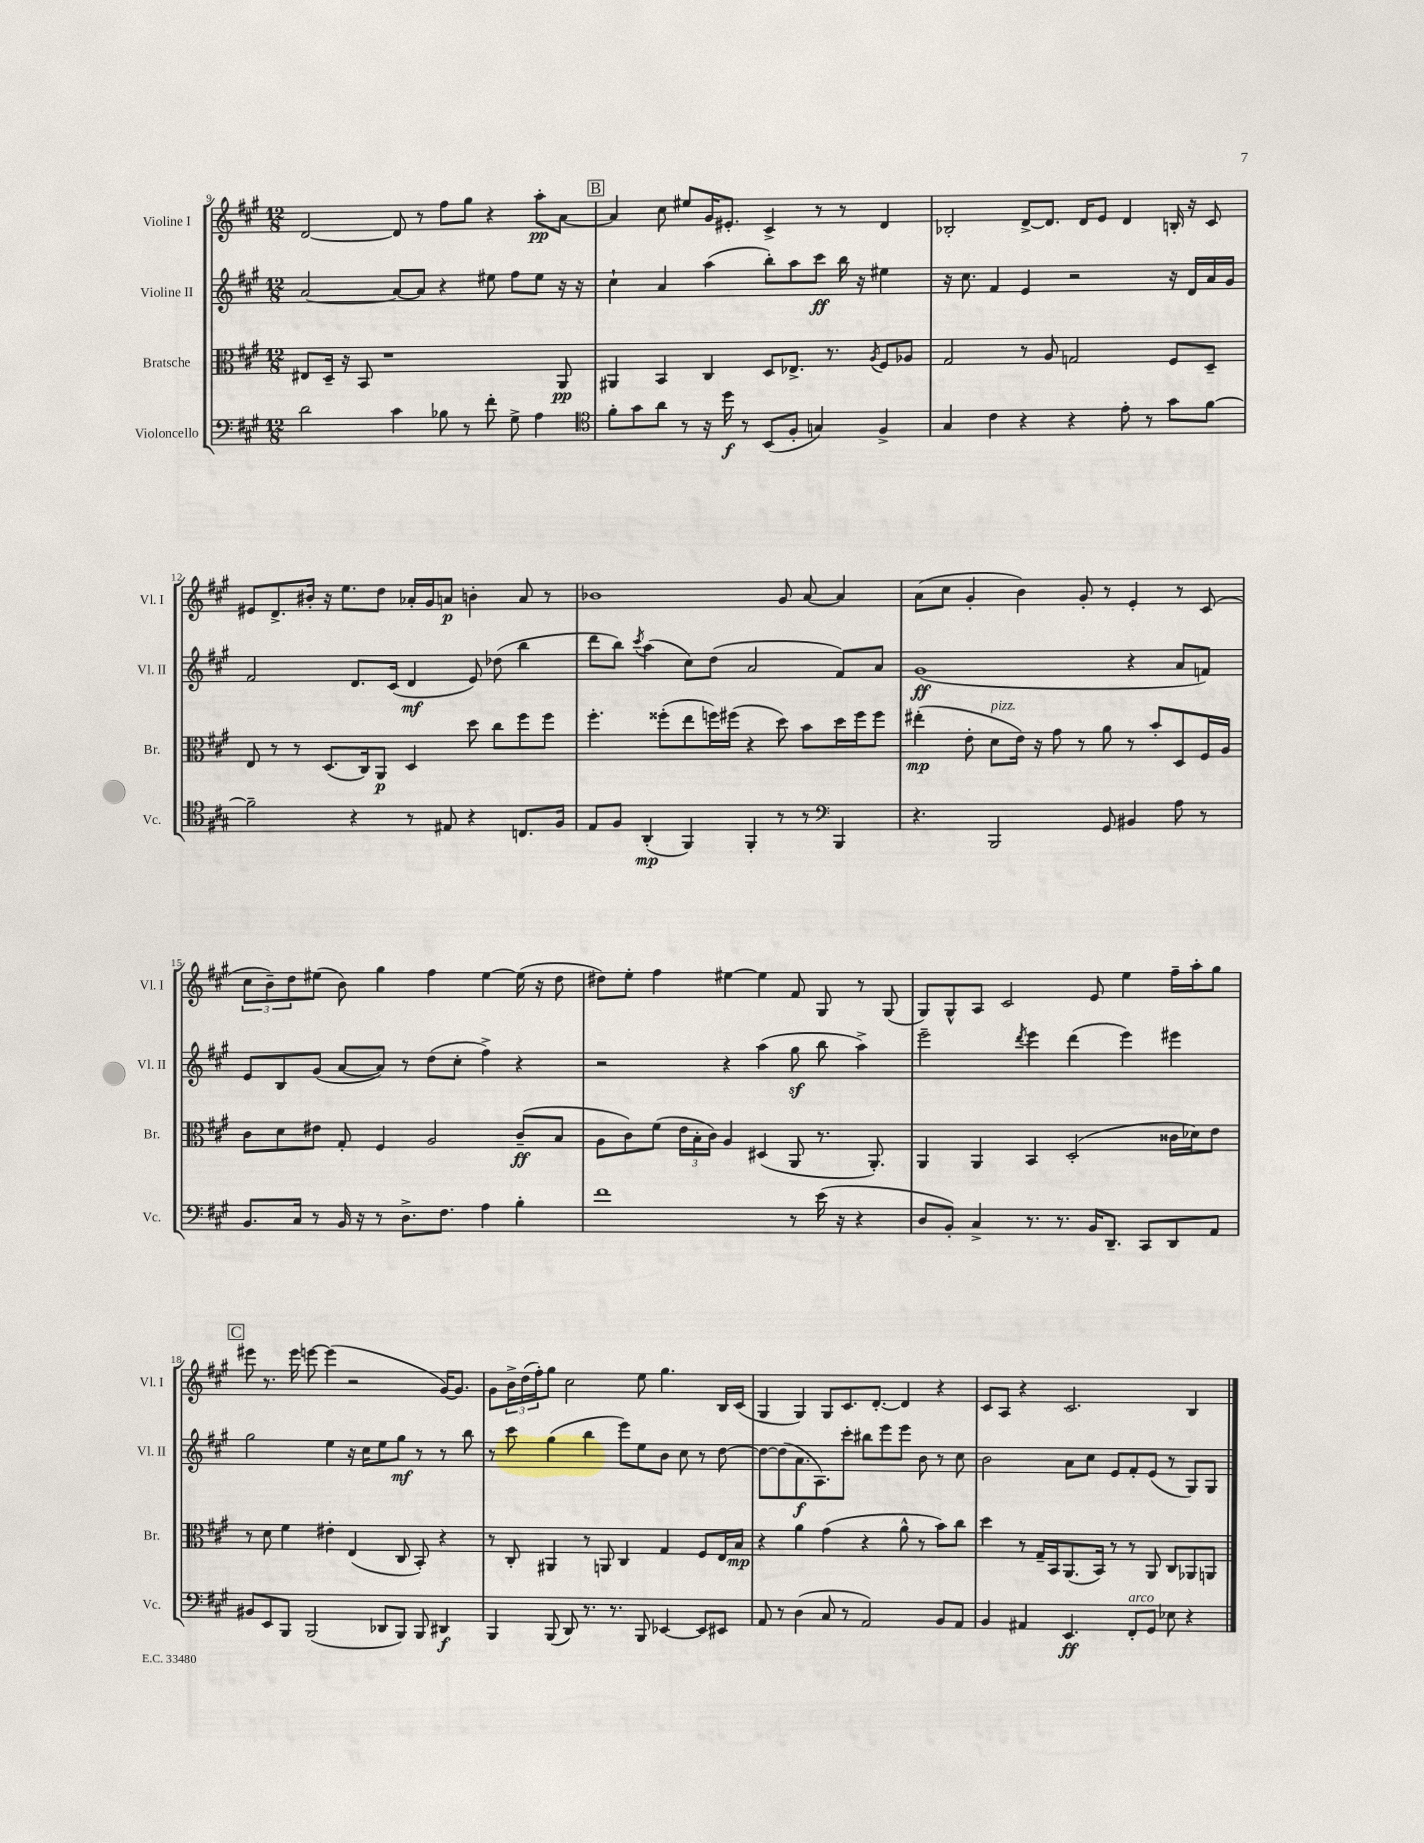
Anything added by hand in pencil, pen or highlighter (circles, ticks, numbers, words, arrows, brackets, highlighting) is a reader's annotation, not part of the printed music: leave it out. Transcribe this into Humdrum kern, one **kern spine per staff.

**kern	**kern	**kern	**kern
*staff4	*staff3	*staff2	*staff1
*clefF4	*clefC3	*clefG2	*clefG2
*k[f#c#g#]	*k[f#c#g#]	*k[f#c#g#]	*k[f#c#g#]
*M12/8	*M12/8	*M12/8	*M12/8
2d	8E#	[2a	[2d
.	16D~	.	.
.	16r	.	.
.	8BB	.	.
.	1r	.	.
4c#	.	8a_	8d]
.	.	8a]	8r
8B-	.	4r	8ff#
8r	.	.	8gg#
8f#'	.	8ee#	4r
8G#^	.	8ff#	.
4A	.	8ee#	8aa'
.	8AA	16r	[8a
.	.	16r	.
=	=	=	=
*clefC4	*	*	*
8f#'	4AA#	4cc#`	4a]
8g#	.	.	.
8a	4BB	4a	8cc#
8r	.	.	8ee#
16r	4C#	(4aa	16g#
16dd	.	.	8.e#'
8r	.	.	.
(8BB	8D	8bb')	4c#^
8F#'	8.E-^	8aa	.
4G)	.	8ccc#	8r
.	8.r	.	.
.	.	16bb	8r
.	.	16r	.
.	8qA	.	.
4F#^	8F#	4ee#	4d
.	8A-	.	.
=	=	=	=
4G#	2G#	16r	2B-'
.	.	8.cc#	.
4c#	.	4f#	.
4r	8r	4e	[8d^
.	8A	.	8.d]
4r	2G	2r	.
.	.	.	16d
.	.	.	8e
8e'	.	.	4d
8r	.	.	.
8g#	8F#	16r	16B'
.	.	16d	16r
[8f#	8D~	16a	8c#
.	.	16g#	.
=	=	=	=
2f#~]	8E	2f#	8e#
.	8r	.	8.d^
.	8r	.	.
.	.	.	16b#'
.	(8.D	.	16r
.	.	.	8.ee
4r	.	8.d	.
.	16C#)	.	.
.	8AA	.	8dd
.	.	(16c#	.
8r	4D	4d	16a-'
.	.	.	16g#
8E#	.	.	8a
4r	8dd	8e)	4b'
.	8cc#	(8dd-	.
8.C	8ff#	4bb	8a
.	8ff#	.	8r
16F#	.	.	.
=	=	=	=
8E	4.ff#'	8ddd	1b-
8F#	.	8bb)	.
.	.	8qccc#	.
(4AA'	.	(4aa	.
.	(8ff##'	.	.
4FF#)	8ee	8cc#)	.
.	16ff)	(8dd	.
.	(16ff#	.	.
4FF#'	4r	2a	.
8r	8dd)	.	8g#
8r	8b	.	[8a
*clefF4	*	*	*
4BBB	16dd	8f#)	4a]
.	16ff#	.	.
.	8ff#	8a	.
=	=	=	=
4.r	(4ee#'	(1g#	(8a
.	.	.	8cc#
.	8e'	.	4g#'
2BBB	8d	.	.
.	16e)	.	4b)
.	16r	.	.
.	8g#	.	.
.	8r	.	8g#'
8GG#	8a	.	8r
4BB#	8r	4r	4e'
.	8b'	.	.
8A	8D	8a	8r
8r	16F#	8f)	(8c#
.	16A	.	.
=	=	=	=
8.BB	8c#	8e	12cc#
.	.	.	12b~)
.	8d	8B	.
.	.	.	12dd
16C#	.	.	.
8r	8e#	(8g#	(8ee#
16BB	8G#'	[8a	8b)
16r	.	.	.
8r	4F#	8a])	4gg#
8.D^	.	8r	.
.	2A	(8dd	4ff#
8.F#	.	.	.
.	.	8cc#'	.
4A	.	4ff#^)	[4ee#
4B'	(8c#~	4r	(16ee#]
.	.	.	16r
.	8B	.	8dd
=	=	=	=
1f#	8A	2r	8dd#)
.	8c#)	.	8ee'
.	(8f#	.	4ff#
.	24e	.	.
.	24B'	.	.
.	24c#)	.	.
.	4A	4r	[4ee#
.	(4D#	(4aa	4ee#]
8r	8AA	8gg#	8f#
(16e	8.r	8bb	8G#
16r	.	.	.
4r	.	4aa^)	8r
.	8.AA')	.	.
.	.	.	(8G#
=	=	=	=
8D	4AA	2eee~	8G#)
8BB')	.	.	8G#^^
4C#^	4AA	.	8A
.	.	.	2c#
.	.	8qddd	.
8.r	4BB	4eee	.
8.r	.	.	.
.	(2D'	(4ddd	.
16BB	.	.	8e
8.DD~	.	.	.
.	.	4eee)	4ee
8CC#	.	.	.
8DD	16c##	4eee#	16ff#~
.	16d-)	.	16aa'
8AA	8e	.	8gg#
=	=	=	=
8BB#	8r	2gg#	8eee#
8EE	8d	.	8.r
8BBB	4f#	.	.
.	.	.	16eee#
(2BBB	.	.	[8eee
.	4e#'	4ee	(4eee]
.	(4E	16r	2r
.	.	16cc#	.
8DD-	.	8ee	.
8BBB)	8C#	8gg#	.
8BBB	8BB')	8r	.
4DD#	4r	8r	[16g#)
.	.	.	8.g#]
.	.	8bb	.
=	=	=	=
4BBB	8r	8r	8g#
.	8C#'	8ccc#	24b^
.	.	.	(24dd
.	.	.	24ff#')
(8BBB	4AA#	(4gg#	8gg#
8DD)	.	.	2cc#
8.r	8r	4bb	.
.	8AA	.	.
8.r	.	.	.
.	4C#	8eee)	.
8BBB	.	8ee	8ee
[4EE-	4G#	8b	4.gg#
.	.	8cc#	.
8EE-]	8F#	8r	.
8EE#	16E	[8dd	16B
.	16B	.	(16c#
=	=	=	=
8AA	4r	8dd_	4G#
8r	.	(8dd]	.
(4D	4a	8.a	4G#)
.	.	8.A)	.
8C#	(4g#	.	8G#
8r	.	8ccc#'	8.c#
2AA)	4r	8bb#	.
.	.	.	[8.d'
.	.	8eee	.
.	8a^^	8eee	4d]
.	8r	8b	.
8BB	8b)	8r	4r
8AA	8cc#	8cc#	.
=	=	=	=
4BB	4dd	2b	8c#
.	.	.	8A
4AA#	8r	.	4r
.	16G#~	.	.
.	16BB	.	.
4.EE	(8.AA	8a	2.c#
.	.	8cc#	.
.	16BB)	.	.
.	8r	8e	.
8FF#'	8r	8f#'	.
8GG#	8AA	(8e	.
8E-	8C#	8r	.
4r	8AA-	8G#)	4B
.	8AA	8G#	.
==	==	==	==
*-	*-	*-	*-
